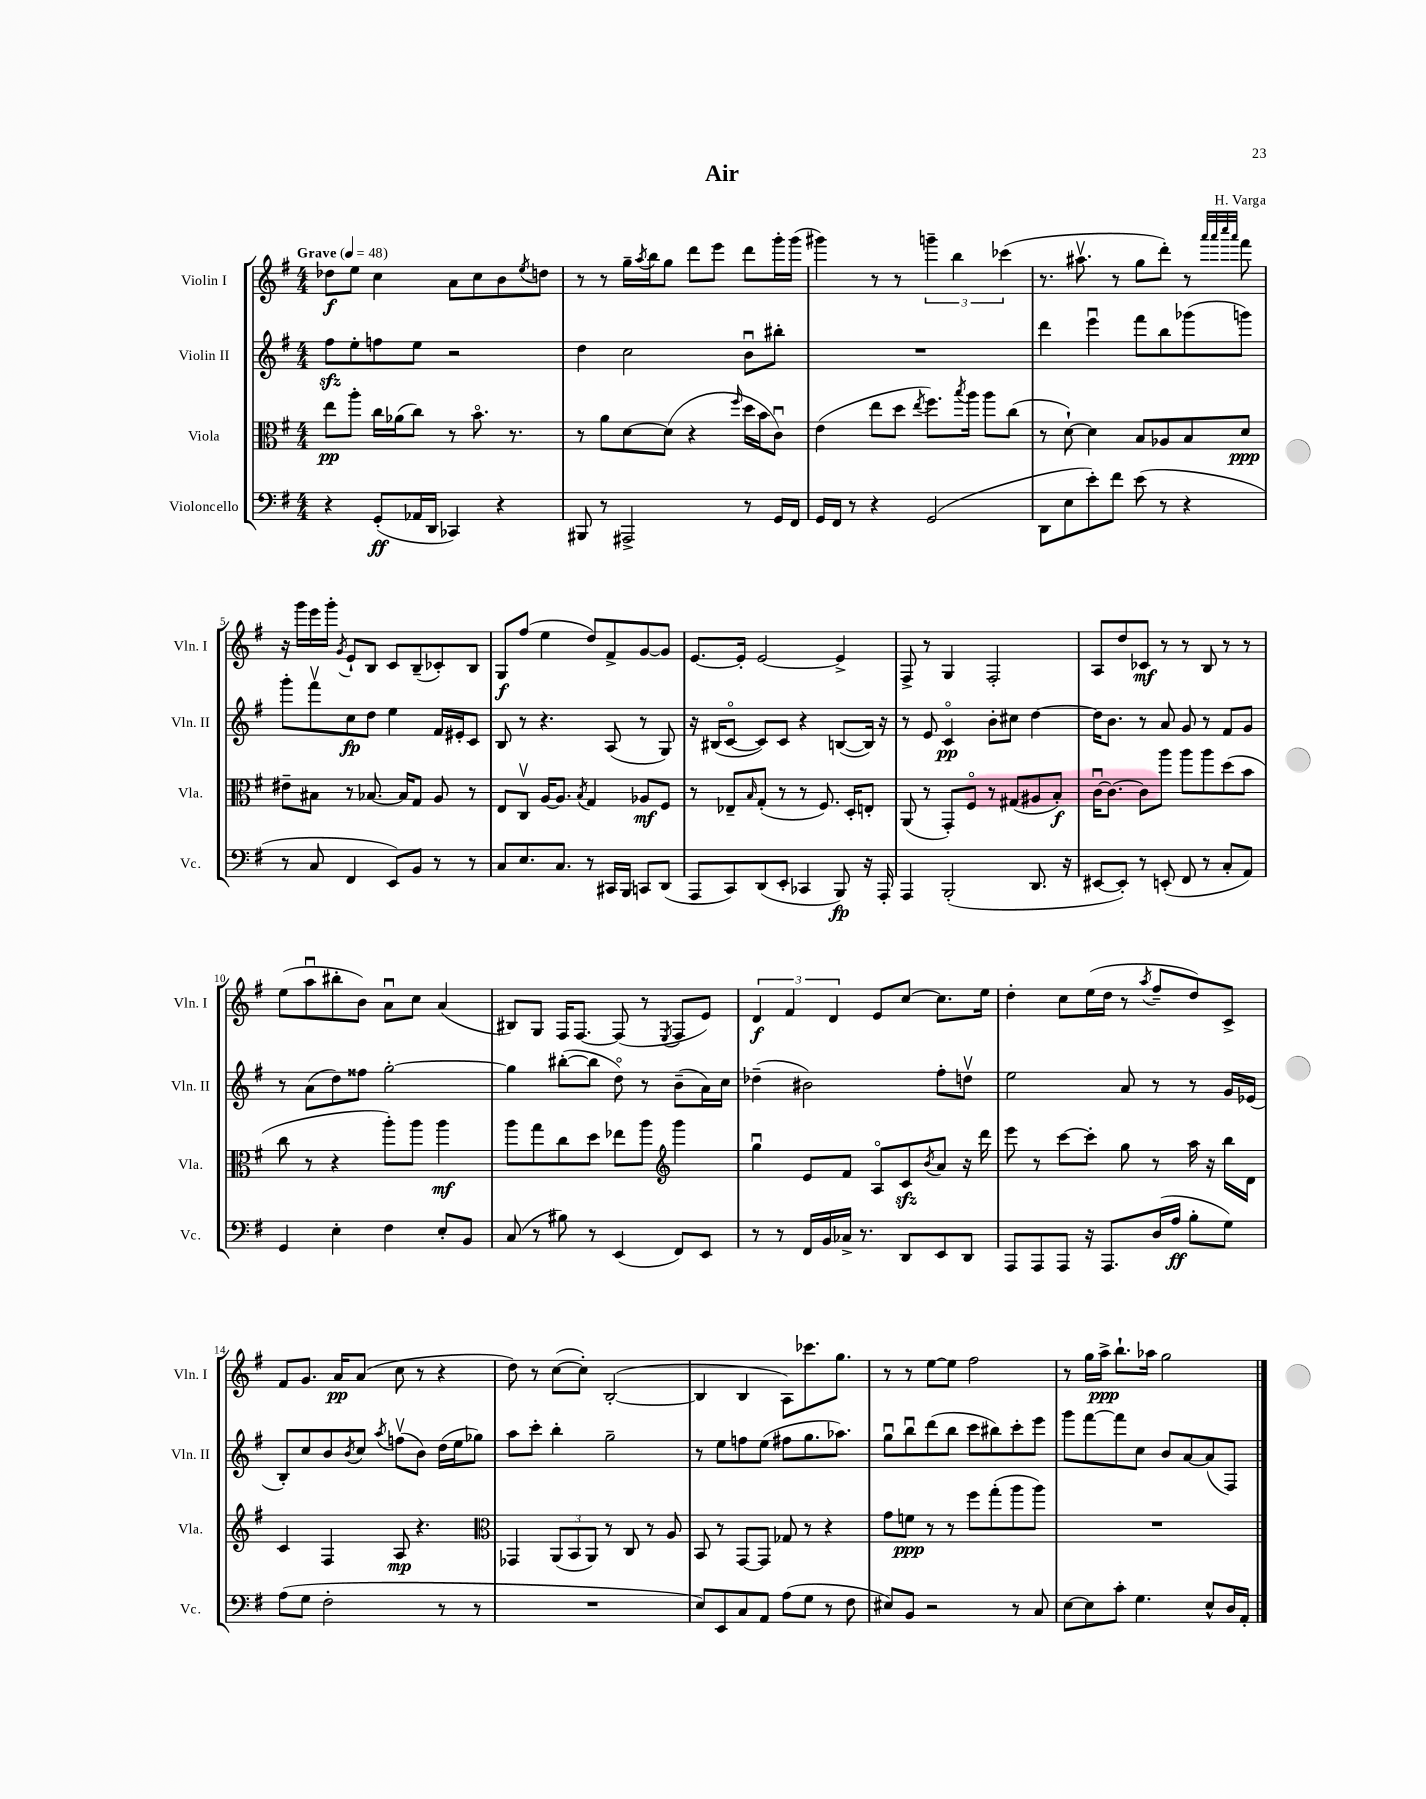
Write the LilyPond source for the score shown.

\header { title = "Air" composer = "H. Varga" }
<<
\new StaffGroup <<
\new Staff = "s0" \with { instrumentName = "Violin I" shortInstrumentName = "Vln. I" } {
    \clef treble \key g \major \numericTimeSignature \time 4/4 \tempo "Grave" 4 = 48
    des''8\f e''8 c''4 a'8 c''8 b'8 \acciaccatura { e''8 } d''8 |
    r8 r8 g''16-- \acciaccatura { a''8 } b''16 g''8 d'''8 e'''8 d'''8 g'''16-. g'''16( |
    gis'''4) r8 r8 \tuplet 3/2 { g'''4-- b''4 ces'''4( } |
    r8. ais''8.\upbow r8 g''8 d'''8-.) r8 \grace { a'''32 a'''32 c''''32 a'''32 } fis'''8 |
    r16 g'''16 e'''16 g'''16-. \acciaccatura { g'8 } e'8-! b8 c'8 b8--( ces'8-.) b8 |
    g8\f fis''8( e''4 d''8) fis'8-> g'8~ g'8 |
    e'8.~ e'16-. e'2~ e'4-> |
    fis8-> r8 g4 fis2-. |
    a8 d''8 ces'8\mf r8 r8 b8 r8 r8 |
    e''8( a''8\downbow bis''8-. b'8) a'8\downbow c''8 a'4( |
    bis8) g8 fis16 fis8.~ fis8( r8 \acciaccatura { e8 } fis8 e'8) |
    \tuplet 3/2 { d'4\f fis'4 d'4 } e'8 c''8~ c''8. e''16 |
    d''4-. c''8 e''16( d''16 r8 \acciaccatura { a''8 } fis''8-- d''8) c'8-> |
    fis'8 g'8. a'16\pp a'8( c''8 r8 r4 |
    d''8) r8 c''8~( c''8-.) b2~-.( |
    b4 b4 a8) ces'''8. g''8. |
    r8 r8 e''8~ e''8 fis''2 |
    r8 g''16 a''16->\ppp b''8.-! aes''16 g''2 \bar "|." |
}
\new Staff = "s1" \with { instrumentName = "Violin II" shortInstrumentName = "Vln. II" } {
    \clef treble \key g \major \numericTimeSignature \time 4/4
    fis''8\sfz e''8-. f''8 e''8 r2 |
    d''4 c''2 b'8\downbow bis''8-. |
    R1 |
    d'''4 e'''4\downbow fis'''8 b''8 ges'''8( g'''8) |
    g'''8-. fis'''8\upbow c''8\fp d''8 e''4 fis'16 eis'16-. c'8 |
    b8 r8 r4. a8( r8 g8) |
    r16 bis16( c'8~\flageolet c'8) c'8 r4 b8~( b16) r16 |
    r8 e'8 c'4\flageolet\pp b'8-. cis''8 d''4~ |
    d''16 b'8. r8 a'8 g'8 r8 fis'8 g'8 |
    r8 a'8( d''8) fisis''8 g''2~-. |
    g''4 bis''8~-.( bis''8 d''8\flageolet) r8 b'8--( a'16) c''16 |
    des''4--( bis'2) fis''8-. d''8\upbow |
    e''2 a'8 r8 r8 g'16 ees'16( |
    b8-.) c''8 b'8 \acciaccatura { b'8 } c''8 \acciaccatura { a''8 } f''8\upbow( b'8) d''16( e''16 ges''8) |
    a''8 c'''8-. b''4-. g''2-- |
    r8 e''8 f''8 e''8( fis''8 g''8. aes''8.) |
    g''8\downbow b''8\downbow d'''8( b''8 c'''8 bis''8) c'''8-. e'''8 |
    g'''8 fis'''8~ fis'''8 c''8 b'8 a'8~ a'8( fis8) \bar "|." |
}
\new Staff = "s2" \with { instrumentName = "Viola" shortInstrumentName = "Vla." } {
    \clef alto \key g \major \numericTimeSignature \time 4/4
    e''8\pp a''8-. c''16 aes'16( c''8) r8 b'8.\flageolet r8. |
    r8 a'8 d'8~ d'8( r4 \grace { fis''16 } d''16 b'16 c'8\downbow) |
    e'4( e''8 d''8 \acciaccatura { e''8 } fis''8.) \acciaccatura { b''8 } a''16 a''8 c''8( |
    r8 d'8~-!) d'4 b8 aes8 b8 d'8\ppp |
    eis'8-- bis8 r8 bes8.~ bes16 g8 a8 r8 |
    e8 c8\upbow a16~ a8. \acciaccatura { b8 } g4 aes8\mf fis8 |
    r8 ees8-- \grace { b16 } g8-.( r8 r8 fis8.) d16-. e8-. |
    a,8( r8 g,8-.) fis8\flageolet r8 gis8( ais8 b8-.\f) |
    c'16~\downbow c'8.~ c'8 a''8 a''8 a''8 d''8( b'8 |
    c''8 r8 r4 a''8-.) a''8 a''4\mf |
    a''8 g''8 c''8 d''8 ees''8 a''8 \clef treble g'''4 |
    g''4\downbow e'8 fis'8 a8\flageolet c'8\sfz \acciaccatura { b'8 } a'8 r16 d'''16 |
    e'''8 r8 c'''8~ c'''8-. g''8 r8 a''16 r16 b''16 d'16 |
    c'4 fis4 a8\mp r4. |
    \clef alto ges,4 \tuplet 3/2 { a,8( b,8 a,8) } r8 c8 r8 a8 |
    b,8 r8 g,8~ g,8 ges8 r8 r4 |
    g'8 f'8\ppp r8 r8 fis''8 g''8-.( a''8 a''8) |
    R1 \bar "|." |
}
\new Staff = "s3" \with { instrumentName = "Violoncello" shortInstrumentName = "Vc." } {
    \clef bass \key g \major \numericTimeSignature \time 4/4
    r4 g,8-.\ff( aes,16 d,16 ces,4) r4 |
    bis,,8 r8 ais,,2-> r8 g,16 fis,16 |
    g,16 fis,16 r8 r4 g,2( |
    d,8 e8 e'8-.) fis'8 e'8( r8 r4 |
    r8 c8 fis,4 e,8) b,8 r8 r8 |
    c8 e8. c8. r8 cis,16 b,,16 c,8 d,8( |
    a,,8 c,8) d,8( e,8-. ces,4 b,,8\fp) r16 a,,16-. |
    a,,4 b,,2-.( d,8. r16 |
    eis,8~ eis,8-.) r8 e,8-.( fis,8 r8 c8-. a,8) |
    g,4 e4-. fis4 e8-. b,8 |
    c8( r8 bis8) r8 e,4( fis,8) e,8 |
    r8 r8 fis,16 b,16 ces16-> r8. d,8 e,8 d,8 |
    a,,8 a,,8 a,,8 r16 a,,8. d16( a16\ff b8-. g8) |
    a8( g8 fis2-. r8 r8 |
    R1 |
    e8) e,8 c8 a,8 a8( g8 r8 fis8 |
    eis8) b,8 r2 r8 c8 |
    e8~ e8 c'8-. g4. e8-^ d16 a,16-. \bar "|." |
}
>>
>>
